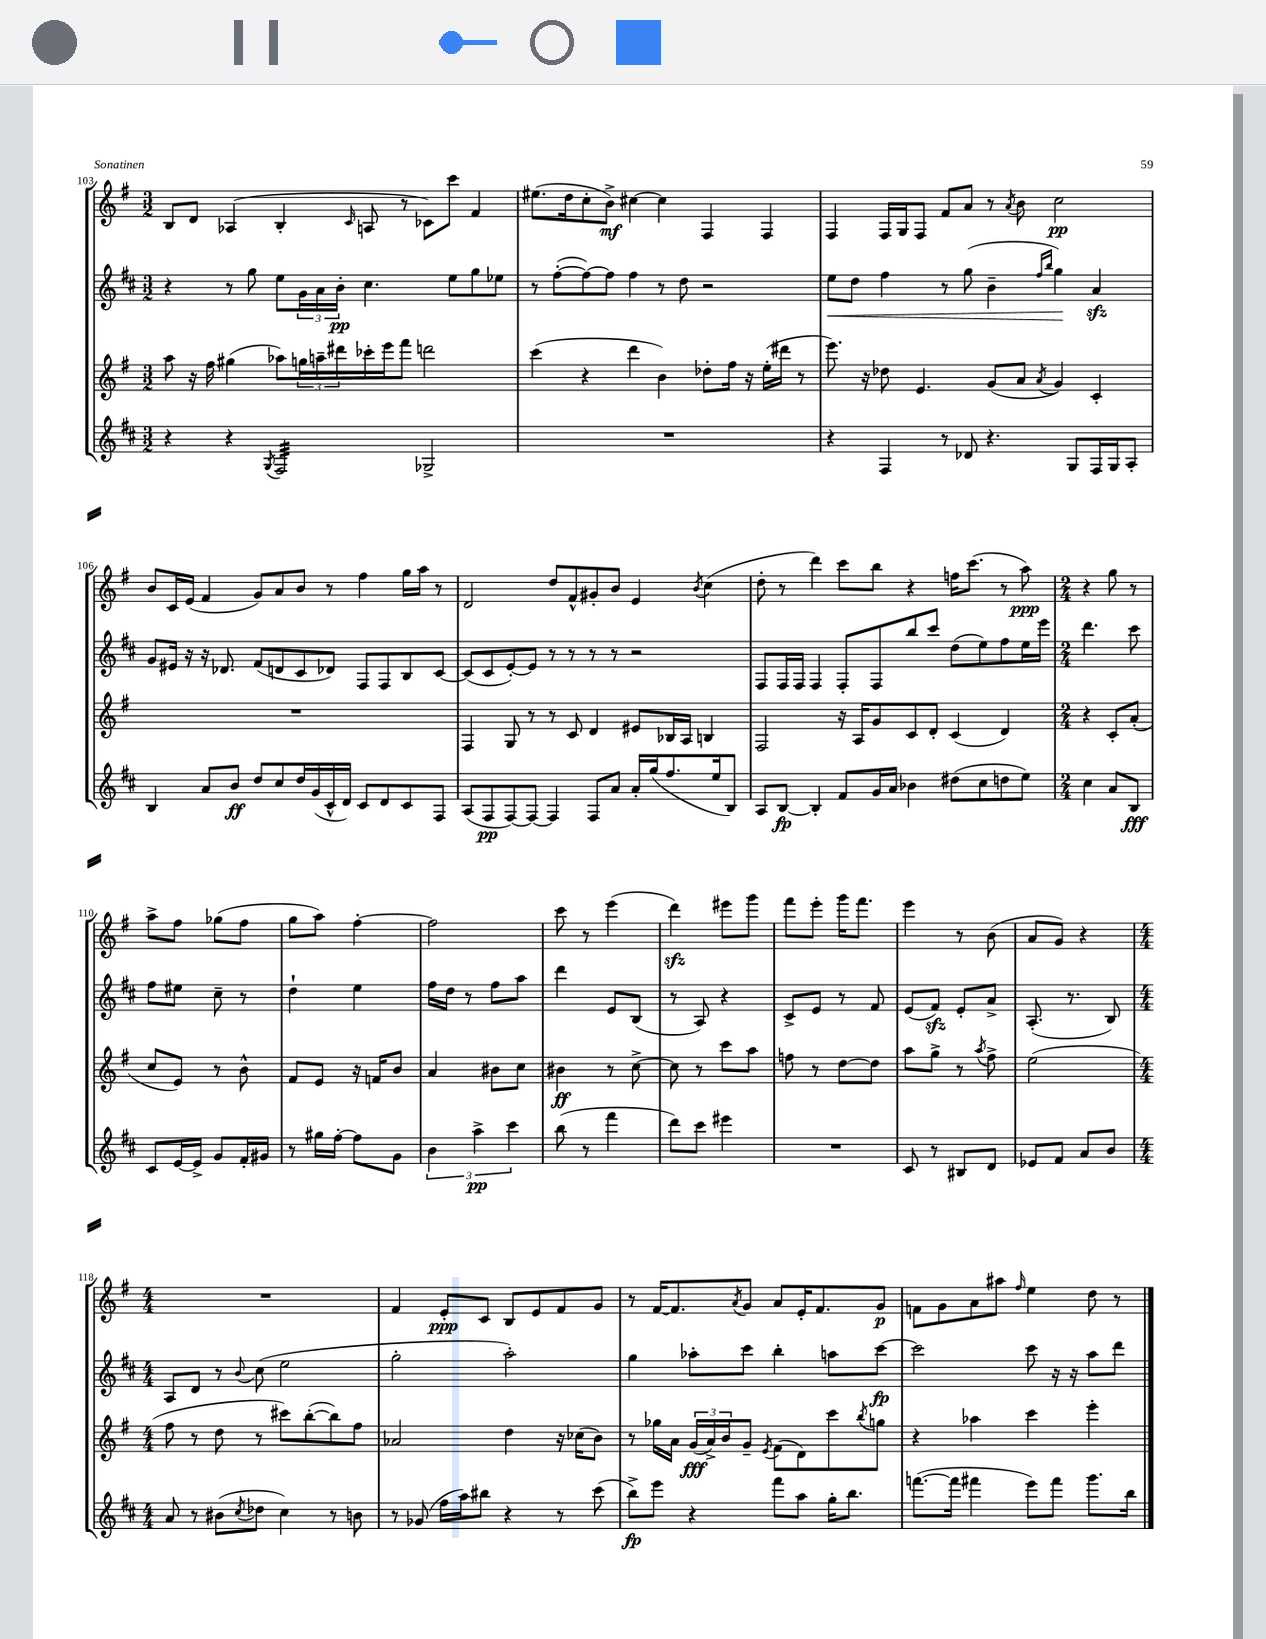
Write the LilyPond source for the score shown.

<<
\new StaffGroup <<
\new Staff = "s0" {
    \clef treble \key g \major \numericTimeSignature \time 3/2
    b8 d'8 aes4( b4-. \grace { c'16 } a8 r8 ces'8) c'''8 fis'4 |
    eis''8.( d''16 c''8-. b'8->\mf) cis''4~ cis''4 fis4 fis4 |
    fis4 fis16 g16 fis8 fis'8 a'8 r8 \acciaccatura { a'8 } b'8 c''2\pp |
    b'8 c'16 e'16( fis'4 g'8) a'8 b'8 r8 fis''4 g''16 a''16 r8 |
    d'2 d''8 fis'8-^ gis'8-. b'8 e'4 \acciaccatura { b'8 } c''4( |
    d''8-. r8 d'''4) c'''8 b''8 r4 f''16 c'''8.( r8 a''8\ppp) |
    \numericTimeSignature \time 2/4 r4 g''8 r8 |
    a''8-> fis''8 ges''8( fis''8 |
    g''8 a''8) fis''4~-. |
    fis''2 |
    c'''8 r8 e'''4( |
    d'''4\sfz) eis'''8 g'''8 |
    fis'''8 e'''8-. g'''16 fis'''8. |
    e'''4 r8 b'8( |
    a'8 g'8) r4 |
    \numericTimeSignature \time 4/4 R1 |
    fis'4 e'8-.\ppp c'8 b8 e'8 fis'8 g'8 |
    r8 fis'16~ fis'8. \acciaccatura { a'8 } g'8 a'8 e'16-. fis'8. g'8\p |
    f'8 g'8 a'8 ais''8 \grace { fis''16 } e''4 d''8 r8 \bar "|." |
}
\new Staff = "s1" {
    \clef treble \key d \major \numericTimeSignature \time 3/2
    r4 r8 g''8 e''8 \tuplet 3/2 { g'16 a'16 b'16-.\pp } cis''4. e''8 g''8 ees''8 |
    r8 fis''8~-.( fis''8~) fis''8 fis''4 r8 d''8 r2 |
    e''8\< d''8 fis''4 r8 g''8( b'4-- \grace { fis''16 b''16 } g''4\!) a'4\sfz |
    g'8 eis'16 r16 r16 des'8. fis'8( d'8 cis'8 des'8) fis8 fis8 b8 cis'8~ |
    cis'8( cis'8 e'8~-.) e'8 r8 r8 r8 r8 r2 |
    fis8 fis16 fis16 fis4 fis8-. fis8 b''8 cis'''8 d''8( e''8) fis''8 e''16 e'''16 |
    \numericTimeSignature \time 2/4 d'''4. cis'''8 |
    fis''8 eis''8 cis''8-- r8 |
    d''4-! e''4 |
    fis''16 d''16 r8 fis''8 a''8 |
    d'''4 e'8 b8( |
    r8 a8) r4 |
    cis'8-> e'8 r8 fis'8 |
    e'8( fis'8\sfz) e'8-. a'8-> |
    a8.-.( r8. b8) |
    \numericTimeSignature \time 4/4 a8 d'8 r8 \appoggiatura { b'8 } cis''8( e''2 |
    g''2-. a''2-.) |
    g''4 aes''8-. cis'''8 b''4-. a''8 cis'''8~\fp |
    cis'''2 cis'''8 r16 r16 a''8 d'''8 \bar "|." |
}
\new Staff = "s2" {
    \clef treble \key g \major \numericTimeSignature \time 3/2
    a''8 r16 fis''16 gis''4( aes''8) \tuplet 3/2 { g''16 a''16-- dis'''16 } ces'''16-. e'''16 fis'''8 d'''2 |
    c'''4( r4 d'''4 b'4) des''8-. fis''16 r16 e''16-.( dis'''16 r8 |
    e'''8.) r16 des''8 e'4. g'8( a'8 \acciaccatura { a'8 } g'4) c'4-. |
    R1. |
    fis4 g8 r8 r8 c'8 d'4 eis'8 bes16 a16 b4 |
    fis2 r16 a16 g'8 c'8 d'8-. c'4( d'4) |
    \numericTimeSignature \time 2/4 r4 c'8-. a'8-.( |
    c''8 e'8) r8 b'8-^ |
    fis'8 e'8 r16 f'16 b'8 |
    a'4 bis'8 c''8 |
    bis'4\ff r8 c''8~-> |
    c''8 r8 c'''8 a''8 |
    f''8 r8 d''8~ d''8 |
    a''8 g''8-> r8 \acciaccatura { a''8 } fis''8-> |
    e''2( |
    \numericTimeSignature \time 4/4 fis''8 r8 d''8 r8 cis'''8) b''8~-.( b''8) fis''8 |
    aes'2 d''4 r16 ces''16( b'8) |
    r8 ges''16 a'16 \tuplet 3/2 { g'16\fff( a'16->) b'16 } g'8-- \acciaccatura { e'8 } fis'8( d'8) c'''8 \acciaccatura { b''8 } g''8 |
    r4 aes''4 c'''4 e'''4-. \bar "|." |
}
\new Staff = "s3" {
    \clef treble \key d \major \numericTimeSignature \time 3/2
    r4 r4 \acciaccatura { g8 } fis2:32 ges2-> |
    R1. |
    r4 fis4 r8 des'8 r4. g8 fis16 g16 a8-. |
    b4 a'8 b'8\ff d''8 cis''8 d''16 g'16( cis'16-^ d'16) cis'8 d'8 cis'8 fis8 |
    a8( fis8\pp fis8~) fis8~ fis4 fis8 a'8 a'16-. g''16( fis''8. e''16 b8) |
    a8 b8~\fp b4-. fis'8 g'16 a'16 bes'4 dis''8( cis''8 d''8 e''8) |
    \numericTimeSignature \time 2/4 cis''4 a'8 b8\fff |
    cis'8 e'16~ e'16-> g'8 fis'16-. gis'16 |
    r8 gis''16 fis''16~-. fis''8 g'8 |
    \tuplet 3/2 { b'4 a''4->\pp cis'''4 } |
    b''8( r8 fis'''4 |
    d'''8) cis'''8 eis'''4 |
    R2 |
    cis'8 r8 bis8 d'8 |
    ees'8 fis'8 a'8 b'8 |
    \numericTimeSignature \time 4/4 a'8 r8 bis'8( \acciaccatura { cis''8 } des''8 cis''4) r8 b'8 |
    r8 ges'8( fis''16 a''16) bis''8 r4 r8 cis'''8( |
    b''8->\fp) e'''8 r4 fis'''8 a''8 g''16-. b''8. |
    f'''8.~( f'''16 fis'''4 e'''8) fis'''8 g'''8. b''16 \bar "|." |
}
>>
>>
\layout { \context { \Score currentBarNumber = #103 } }
